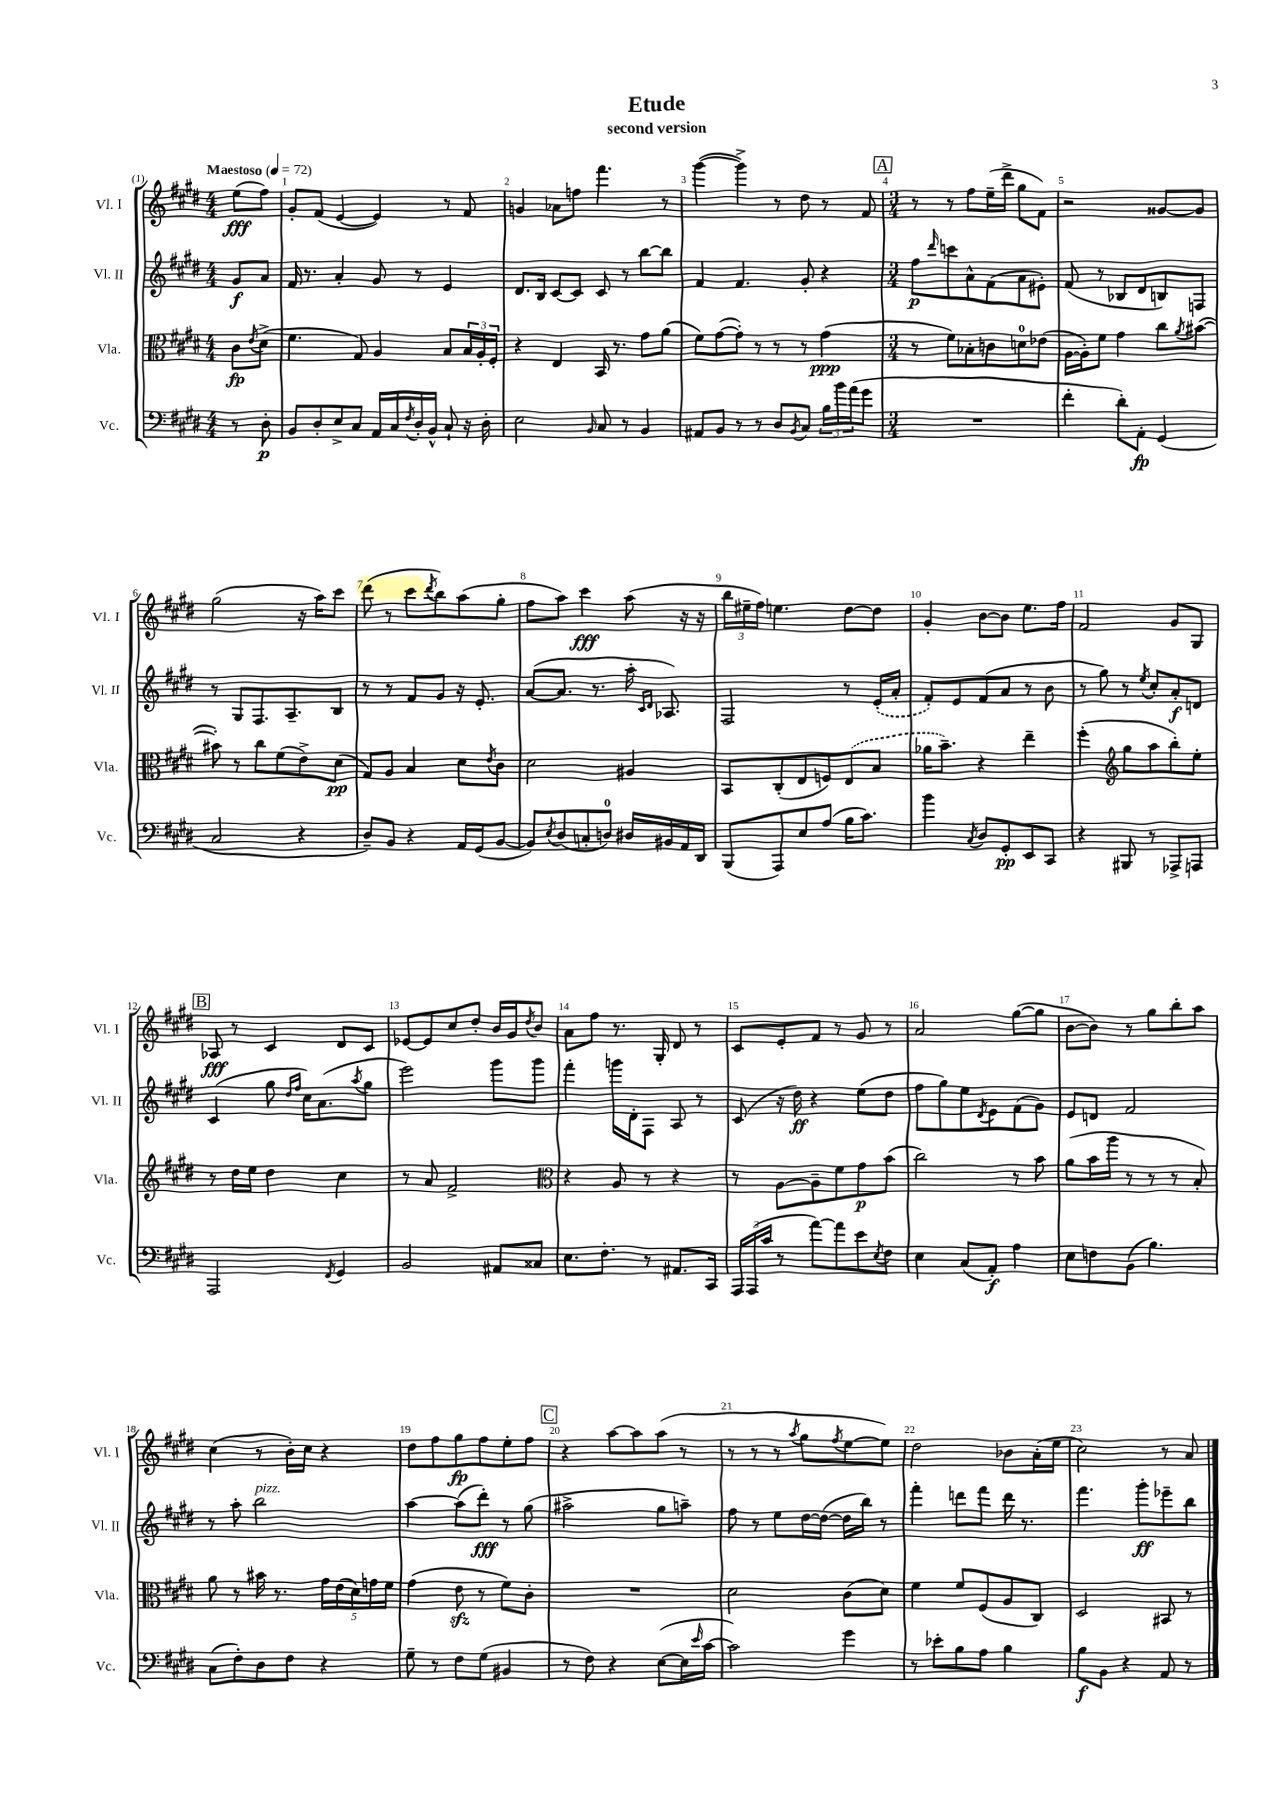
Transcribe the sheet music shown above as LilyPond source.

\header { title = "Etude" subtitle = "second version" }
<<
\new StaffGroup <<
\new Staff = "s0" \with { instrumentName = "Vl. I" shortInstrumentName = "Vl. I" } {
    \clef treble \key e \major \numericTimeSignature \time 4/4 \partial 4 \tempo "Maestoso" 4 = 72
    e''8\fff( fis''8) |
    gis'8-. fis'8( e'4~ e'4) r8 fis'8 |
    g'4 aes'8 f''8 fis'''4. r8 |
    gis'''4~( gis'''4->) r8 dis''8 r8 fis'8 |
    \mark \markup { \box "A" } \numericTimeSignature \time 3/4 r8 r8 fis''8 e''16--( dis'''16-> gis''8 fis'8) |
    r2 gisis'8~ gisis'8 |
    gis''2( r16 a''16) cis'''8 |
    dis'''8( r8 cis'''8 \acciaccatura { dis'''8 } b''8) a''8( gis''8-. |
    fis''8 a''8) cis'''4\fff a''8( r16 r16 |
    \tuplet 3/2 { b''16 eis''16-- fis''16) } e''4. dis''8~ dis''8 |
    gis'4-. b'8~ b'8 e''8. fis''16 |
    fis'2 gis'8 gis8 |
    \mark \markup { \box "B" } aes8\fff r8 cis'4 dis'8 cis'8 |
    ees'8~ ees'8 cis''8 dis''8-. b'16 gis'16 \acciaccatura { dis''8 } b'8 |
    a'8 fis''8 r8. gis16-. dis'8 r8 |
    cis'8 e'8-. fis'8 r8 gis'8 r8 |
    a'2 gis''8~( gis''8 |
    b'8~ b'8) r8 gis''8 b''8-. a''8 |
    cis''4( r8 b'16-.) cis''16 r4 |
    dis''8 fis''8 gis''8\fp fis''8 e''8-. fis''8 |
    \mark \markup { \box "C" } r4 a''8~ a''8 a''8( r8 |
    r8 r8 r8 \acciaccatura { a''8 } gis''8 \acciaccatura { fis''8 } e''8~ e''8) |
    dis''2 bes'8 a'16-.( e''16 |
    cis''2) r8 a'8 \bar "|." |
}
\new Staff = "s1" \with { instrumentName = "Vl. II" shortInstrumentName = "Vl. II" } {
    \clef treble \key e \major \numericTimeSignature \time 4/4 \partial 4
    gis'8\f a'8 |
    fis'16 r8. a'4-. gis'8 r8 e'4 |
    dis'8. b16 cis'8~ cis'8 cis'8 r8 b''8~ b''8 |
    fis'4 fis'4. gis'8-. r4 |
    \mark \markup { \box "A" } \numericTimeSignature \time 3/4 fis''8\p \grace { dis'''16 } c'''8 a'8-^ fis'8( a'8 eis'8-.) |
    fis'8( r8 bes8 dis'8 b8) f8 |
    r8 gis8 fis8. a8.-- b8 |
    r8 r8 fis'8 gis'8 r16 e'8.-. |
    a'8~( a'8. r8. a''16-. \grace { cis'16 dis'16 } aes8.) |
    fis2 r8 \once \slurDashed e'16-.( a'16-. |
    fis'8-.) e'8 fis'8( a'8 r8 b'8 |
    r8 gis''8) r8 \acciaccatura { e''8 } cis''8-. a'8-.\f d'8 |
    \mark \markup { \box "B" } cis'4( gis''8 \grace { dis''16 fis''16 } cis''16) a'8.( \acciaccatura { a''8 } gis''8 |
    e'''2) gis'''8 gis'''8 |
    fis'''4-. g'''16 dis'16-. fis8 a8 r8 |
    cis'8( r16 dis''16\ff) r4 e''8( dis''8 |
    fis''8 gis''8) e''8 \acciaccatura { dis'8 } e'8 fis'8( gis'8) |
    e'8 d'8 fis'2 |
    r8 a''8-. b''2^\markup { \italic "pizz." } |
    a''4~ a''8( dis'''8-.\fff) r8 gis''8( |
    \mark \markup { \box "C" } ais''2-> gis''8 a''8--) |
    fis''8 r8 e''8 dis''16~ dis''16~( dis''16 b''16) r8 |
    fis'''4-. d'''8 fis'''8 d'''16 r8. |
    fis'''4. gis'''8-.\ff ees'''8-- b''8 \bar "|." |
}
\new Staff = "s2" \with { instrumentName = "Vla." shortInstrumentName = "Vla." } {
    \clef alto \key e \major \numericTimeSignature \time 4/4 \partial 4
    cis'8\fp \acciaccatura { e'8 } dis'8->( |
    fis'4. gis8) a4 b8 \tuplet 3/2 { b16 a16-. fis16-. } |
    r4 e4 b,16 r8. gis'8 a'8( |
    fis'8) gis'8~( gis'8-.) r8 r8 r8 gis'4\ppp( |
    \mark \markup { \box "A" } \numericTimeSignature \time 3/4 r8 fis'8) bes8-. c'8 d'8-0 ees'8( |
    a16~ a16-.) fis'8 gis'4 cis''8 \acciaccatura { a'8 } bis'8~( |
    bis'8-.) r8 cis''8 fis'8( e'8->) dis'8\pp( |
    gis8) a8 b4 dis'8 \acciaccatura { e'8 } cis'8 |
    dis'2 ais4 |
    b,8 cis8-.( e8 f8) \once \slurDashed e8( b8 |
    aes'16 b'8.--) r4 e''4-- |
    fis''4-.( \clef treble gis''8 a''8 b''8-.) e''8-. |
    \mark \markup { \box "B" } r8 dis''16 e''16 dis''4 cis''4 |
    r8 a'8 fis'2-> |
    \clef alto r4 a8 r8 r4 |
    r8 a8~ a8-- fis'8 gis'8\p b'8( |
    cis''2) r8 b'8 |
    a'8( b'16 a''16 r8 r8 r8 b8-.) |
    a'8 r8 bis'16 r8. \tuplet 5/4 { gis'16 e'16( dis'16) g'16 fis'16 } |
    gis'4( e'8\sfz r8 fis'8) cis'8-. |
    \mark \markup { \box "C" } R2. |
    dis'2 cis'8( dis'8) |
    fis'4 fis'8 fis8( a8 cis8) |
    dis2 bis,8 r8 \bar "|." |
}
\new Staff = "s3" \with { instrumentName = "Vc." shortInstrumentName = "Vc." } {
    \clef bass \key e \major \numericTimeSignature \time 4/4 \partial 4
    r8 dis8-.\p |
    b,8 dis8-. e8-> cis8 a,16 cis16 \acciaccatura { fis8 } dis16-. b,16-^ cis8-! r16 dis16-. |
    e2 \grace { b,16 } cis8 r8 b,4 |
    ais,8 b,8 r8 r8 dis8 \acciaccatura { b,8 } cis8 \tuplet 3/2 { b16 b'16 a'16( } gis'8 |
    \mark \markup { \box "A" } \numericTimeSignature \time 3/4 R2. |
    fis'4-. dis'8-.) a,8-.\fp gis,4( |
    cis2 r4 |
    dis8--) b,8 r4 a,16 gis,16( b,8~ |
    b,8) \acciaccatura { e8 } dis8( c8-. d8-0) dis16 bis,16 a,16 dis,16 |
    b,,8( a,,8) e8 a8( b16 cis'8.) |
    b'4 \acciaccatura { cis8 } dis8 gis,8-.\pp e,8 cis,8 |
    r4 bis,,8 r8 aes,,8-> a,,8 |
    \mark \markup { \box "B" } a,,2 \acciaccatura { fis,8 } gis,4 |
    b,2 ais,8 cisis8 |
    e8. fis8.-. r8 ais,8. cis,16 |
    \tuplet 3/2 { a,,16 a,,16( cis'16 } r8 a'8~) a'8 e'8 \acciaccatura { e8 } fis8 |
    e4 cis8( a,8-.\f) a4 |
    e8 f8 b,8( b4.) |
    cis8( fis8-.) dis8 fis8 r4 |
    gis8-- r8 fis8 gis8( bis,4 |
    \mark \markup { \box "C" } r8 fis8) r4 e8~( e16 \grace { e'16 } cis'16~ |
    cis'2) gis'4 |
    r8 ees'8-. b8 a8 b4 |
    b8\f b,8 r4 a,8 r8 \bar "|." |
}
>>
>>
\layout { \context { \Score \override BarNumber.break-visibility = ##(#f #t #t) barNumberVisibility = #all-bar-numbers-visible } }
